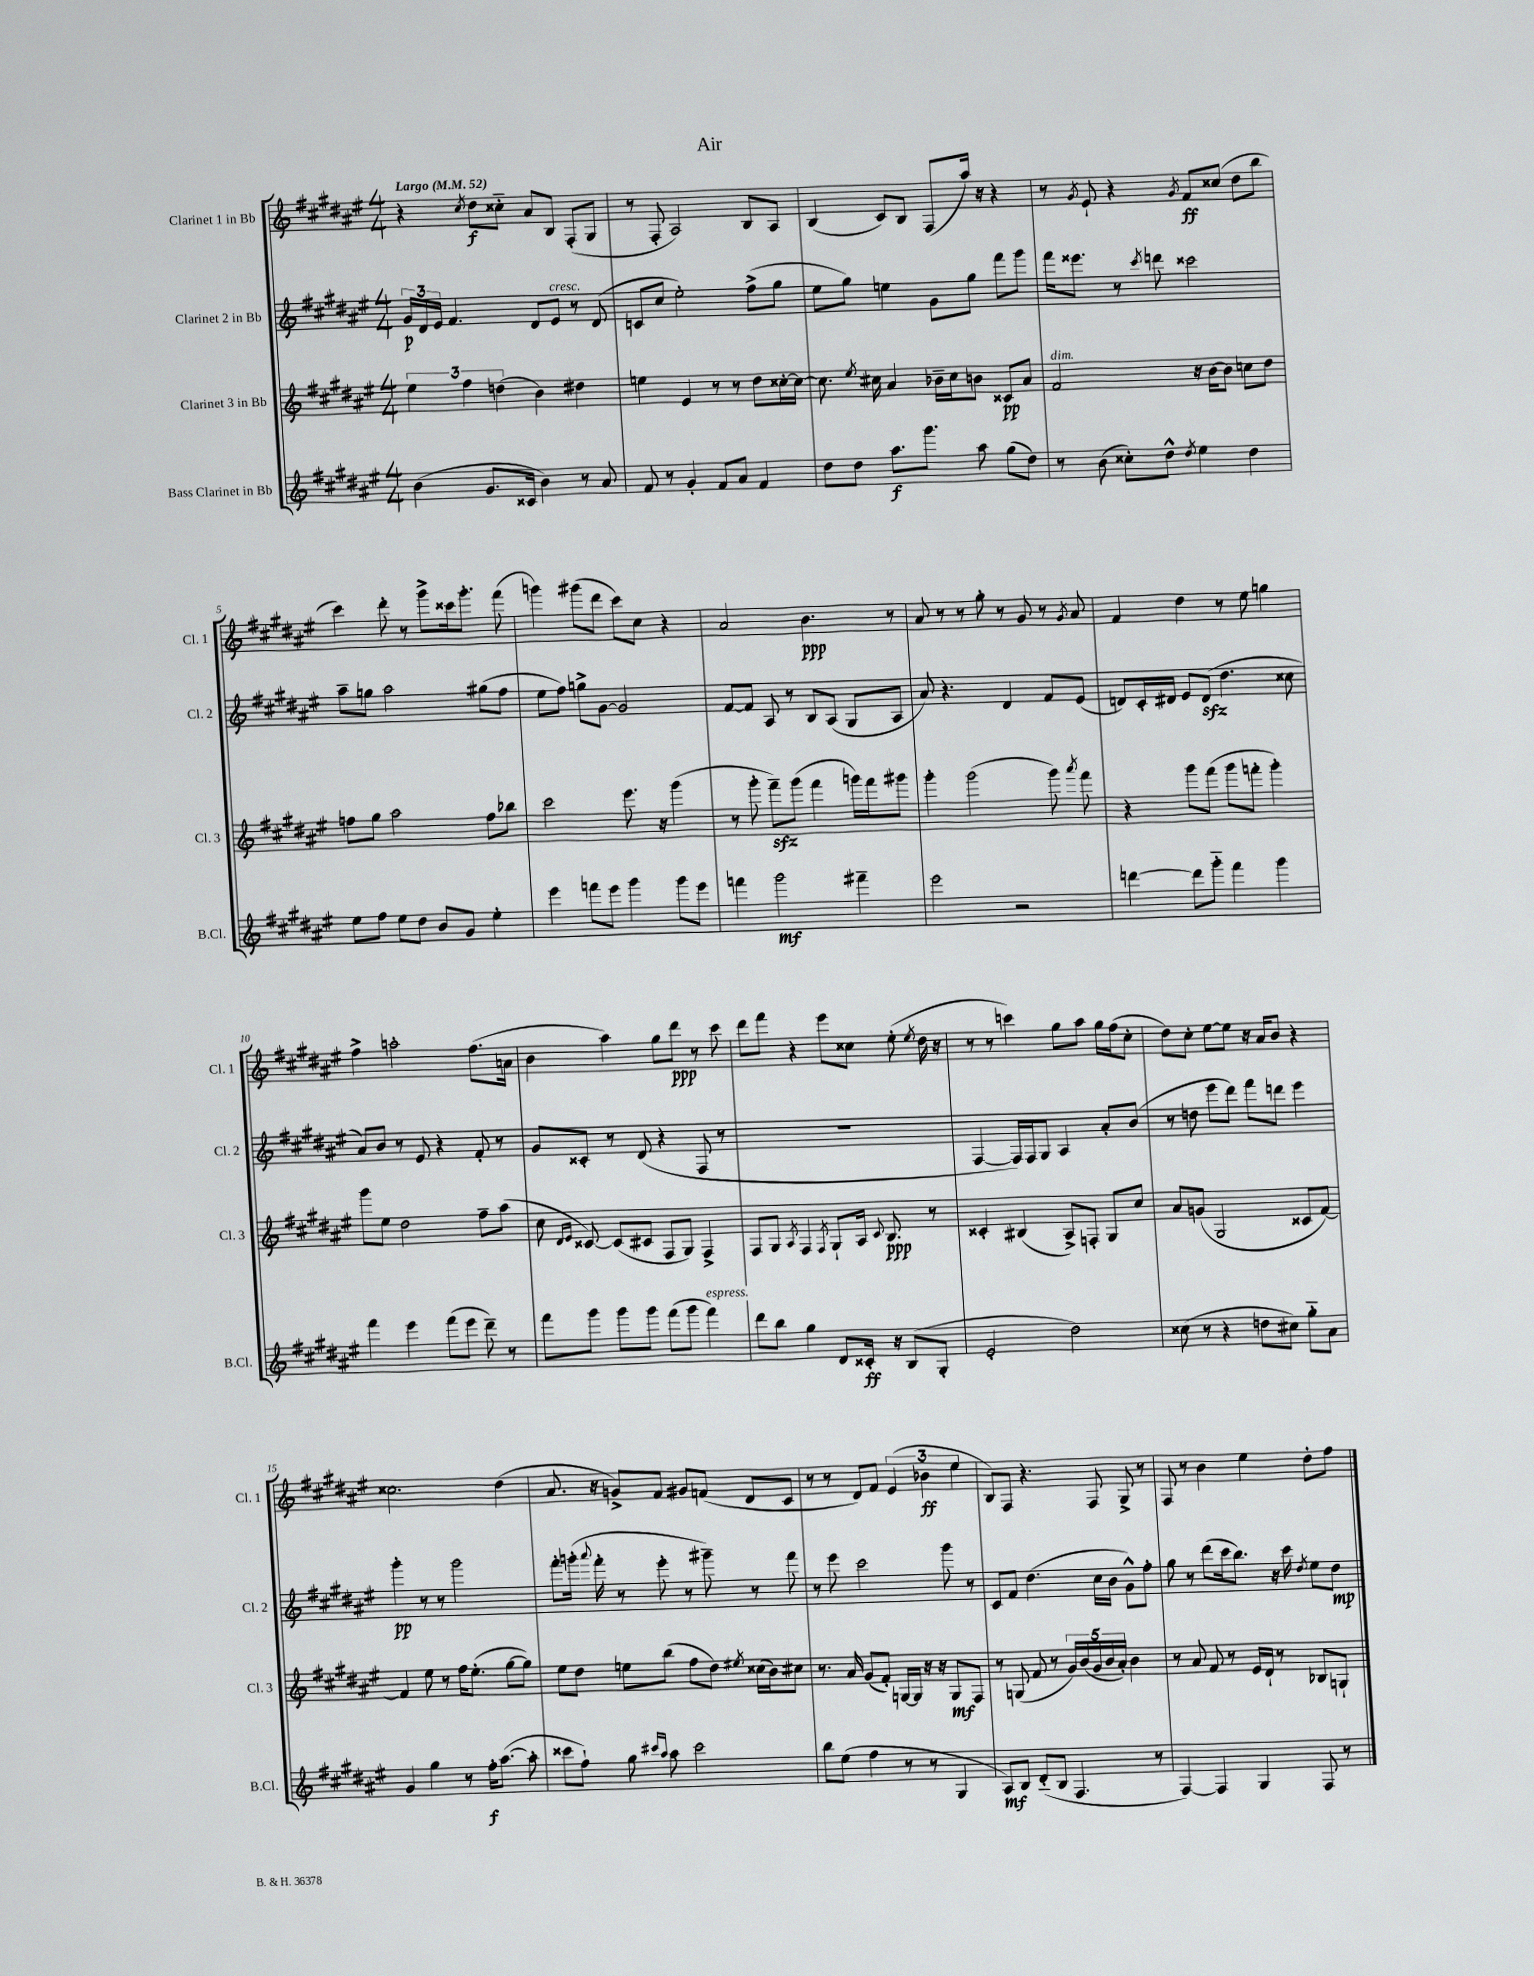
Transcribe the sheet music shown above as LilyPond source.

\header { title = "Air" }
<<
\new StaffGroup <<
\new Staff = "s0" \with { instrumentName = "Clarinet 1 in Bb" shortInstrumentName = "Cl. 1" } {
    \clef treble \key fis \major \numericTimeSignature \time 4/4 \tempo "Largo" 4 = 52
    \autoBeamOff r4 \acciaccatura { cis''8 } dis''8[\f cisis''8]-_ ais'8[ b8] fis8[-.( gis8] |
    r8 fis8-. ais2) b8[ ais8] |
    b4( cis'8[) b8] fis8[( ais''16]) r16 r4 |
    r8 \acciaccatura { gis'8 } eis'8-! r4 \acciaccatura { gis'8 } fis'8[\ff cisis''8]( dis''8[ b''8] |
    cis'''4) dis'''8-. r8 gis'''8[-> cisis'''16 gis'''8.]-. fis'''8( |
    g'''4) gis'''8[( dis'''8] cis'''8[) cis''8] r4 |
    ais'2 b'4.\ppp r8 |
    ais'8 r8 r8 gis''8-. r8 gis'8 r8 \acciaccatura { gis'8 } ais'8 |
    fis'4 dis''4 r8 eis''8 g''4 |
    fis''4-> a''2-. fis''8.[( a'16] |
    b'4 ais''4) gis''8[ dis'''8]\ppp r8 cis'''8 |
    dis'''8[ fis'''8] r4 eis'''8[ cisis''8] eis''8-.( \acciaccatura { eis''8 } dis''16 r16 |
    r8 r8 c'''4) gis''8[ ais''8] gis''16[ fis''16( cis''8]-. |
    dis''8[) cis''8]-. eis''8[~ eis''8] r16 ais'16[ b'8] r4 |
    cisis''2. dis''4( |
    ais'8. r16 g'8[->) fis'8] gis'8[ f'8]( dis'8[ cis'8] |
    r8 r8 dis'8[) fis'8] \tuplet 3/2 { eis'4( bes'4\ff eis''4 } |
    b8[) fis8] r4. fis8 gis8-> r8 |
    fis8 r8 b'4 eis''4 dis''8[-. fis''8] \bar "|." |
}
\new Staff = "s1" \with { instrumentName = "Clarinet 2 in Bb" shortInstrumentName = "Cl. 2" } {
    \clef treble \key fis \major \numericTimeSignature \time 4/4
    \autoBeamOff \tuplet 3/2 { gis'16[\p dis'16 eis'16] } fis'4. dis'8[ eis'8]^\markup { \italic "cresc." } r8 dis'8( |
    c'8[ cis''8] eis''2-.) fis''8[->( gis''8] |
    eis''8[ gis''8]) e''4 gis'8[ gis''8] fis'''8[ gis'''8] |
    fis'''16[ eisis'''8.] r8 \acciaccatura { cis'''8 } d'''8 cisis'''2 |
    ais''8[-- g''8] ais''2 gis''8[( fis''8] |
    eis''8[ fis''8]) g''8[-> gis'8]~ gis'2 |
    fis'8[~ fis'8] ais8 r8 b8[ ais8]( gis8[ ais8] |
    ais'8) r4. dis'4 fis'8[ eis'8]( |
    d'8[) cis'16-. dis'16] eis'8[ dis'8]\sfz( dis''4. cisis''8 |
    ais'8[) b'8] r8 eis'8 r4 fis'8-. r8 |
    gis'8[ cisis'8]-. r8 dis'8( r4 fis8 r8 |
    R1 |
    fis4~ fis16[) fis16 gis8] ais4 ais'8[-. b'8]( |
    r8 d''8 eis'''8[ dis'''8]) fis'''8[ d'''8] eis'''4 |
    gis'''4-.\pp r8 r8 gis'''2 |
    fis'''8[-. g'''16]-.( \appoggiatura { ais'''8 } fis'''16-. r8 eis'''8-. r8 gis'''8--) r8 fis'''8 |
    r8 eis'''8 cis'''2 gis'''8 r8 |
    cis'8[ fis'8] dis''4.( cis''16[ b'16] gis'8[-^) fis''8]-. |
    gis''8 r8 dis'''8[( cis'''16 b''8.]) r16 cis'''16 \acciaccatura { dis''8 } eis''8[ dis''8]\mp \bar "|." |
}
\new Staff = "s2" \with { instrumentName = "Clarinet 3 in Bb" shortInstrumentName = "Cl. 3" } {
    \clef treble \key fis \major \numericTimeSignature \time 4/4
    \autoBeamOff \tuplet 3/2 { eis''4 fis''4 d''4( } b'4) dis''4 |
    e''4 eis'4 r8 r8 dis''8[ cisis''16~-. cisis''16]~ |
    cisis''8. \acciaccatura { eis''8 } cis''16 ais'4 bes'16[-- cis''16 b'8] cisis'8[\pp ais'8] |
    fis'2^\markup { \italic "dim." } r16 b'16[~ b'8] c''8[ dis''8] |
    f''8[ gis''8] ais''2 f''8[ bes''8] |
    cis'''2 eis'''8. r16 gis'''4( |
    r8 gis'''8-. fis'''8[--\sfz) gis'''8]( fis'''4 g'''16[) fis'''16 gis'''8] |
    gis'''4-. gis'''2( gis'''8) \acciaccatura { ais'''8 } fis'''8 |
    r4 gis'''8[ fis'''8]( gis'''8[ f'''8]-. gis'''4-.) |
    gis'''8[ eis''8] dis''2 fis''8[-- ais''8]( |
    cis''8 \grace { dis'16[ eis'16] } cisis'8~) cisis'8[( cis'8] fis8[ gis8]) fis4-> |
    fis8[ gis8] \acciaccatura { ais8 } fis4 \acciaccatura { fis8 } gis8[-! ais16] \appoggiatura { cis'8 } b8.\ppp r8 |
    cisis'4-. bis4( ais8[->) f8]-. gis8[ cis''8] |
    ais'8[ g'8]( gis2 cisis'8[ fis'8]~) |
    fis'4 eis''8 r8 fis''16[ eis''8.]-.( gis''8[~ gis''8]) |
    eis''8[ dis''8] e''8[ b''8]( fis''8[ dis''8]) \acciaccatura { eis''8 } cisis''16[( b'16) cis''8] |
    r8. ais'16 gis'8[( fis'8]-.) g16[~ g16] r16 r16 g8[\mf fis8] |
    r8 g8( fis'8 r8 \tuplet 5/4 { gis'16[) b'16( gis'16 b'16 ais'16]-.) } b'4 |
    r8 ais'8 fis'8 r8 eis'16[ dis'16]-! r8 bes8[ g8]-! \bar "|." |
}
\new Staff = "s3" \with { instrumentName = "Bass Clarinet in Bb" shortInstrumentName = "B.Cl." } {
    \clef treble \key fis \major \numericTimeSignature \time 4/4
    \autoBeamOff b'4( gis'8.[ cisis'16] b'4) r8 ais'8 |
    fis'8 r8 gis'4-. fis'8[ ais'8] fis'4 |
    dis''8[ dis''8] ais''8.[\f gis'''8.] ais''8 gis''8[( dis''8]) |
    r8 b'8( cisis''8[-.) dis''8]-^ \acciaccatura { dis''8 } eis''4 dis''4 |
    eis''8[ fis''8] eis''8[ dis''8] b'8[ gis'8] eis''4-. |
    eis'''4 f'''8[ eis'''8] gis'''4 gis'''8[ eis'''8] |
    f'''4 gis'''2\mf fis'''4-- |
    eis'''2 r2 |
    d'''4~ d'''8[ gis'''8]-_ fis'''4 gis'''4 |
    fis'''4 eis'''4 fis'''8[( eis'''8] dis'''8--) r8 |
    fis'''8[ gis'''8] gis'''8[ gis'''8] fis'''8[( gis'''8] fis'''4^\markup { \italic "espress." }) |
    dis'''8[ b''8] gis''4 dis'8[ cisis'16]-.\ff r16 b8[( gis8]-. |
    eis'2-. dis''2) |
    cisis''8( r8 r4 d''8[ cis''8]) gis''8[-_ ais'8] |
    gis'4 gis''4 r8 fis''16[-.\f ais''8.]~( ais''8-. |
    cisis'''8[ fis''8]-!) gis''8 \grace { cis'''16[ ais''16] } ais''8 cis'''2 |
    b''8[ eis''8]( fis''4 r8 r8 gis4 |
    ais8[\mf) b8] dis'8[-_( b8] fis4. r8 |
    fis4~) fis4 gis4 fis8 r8 \bar "|." |
}
>>
>>
